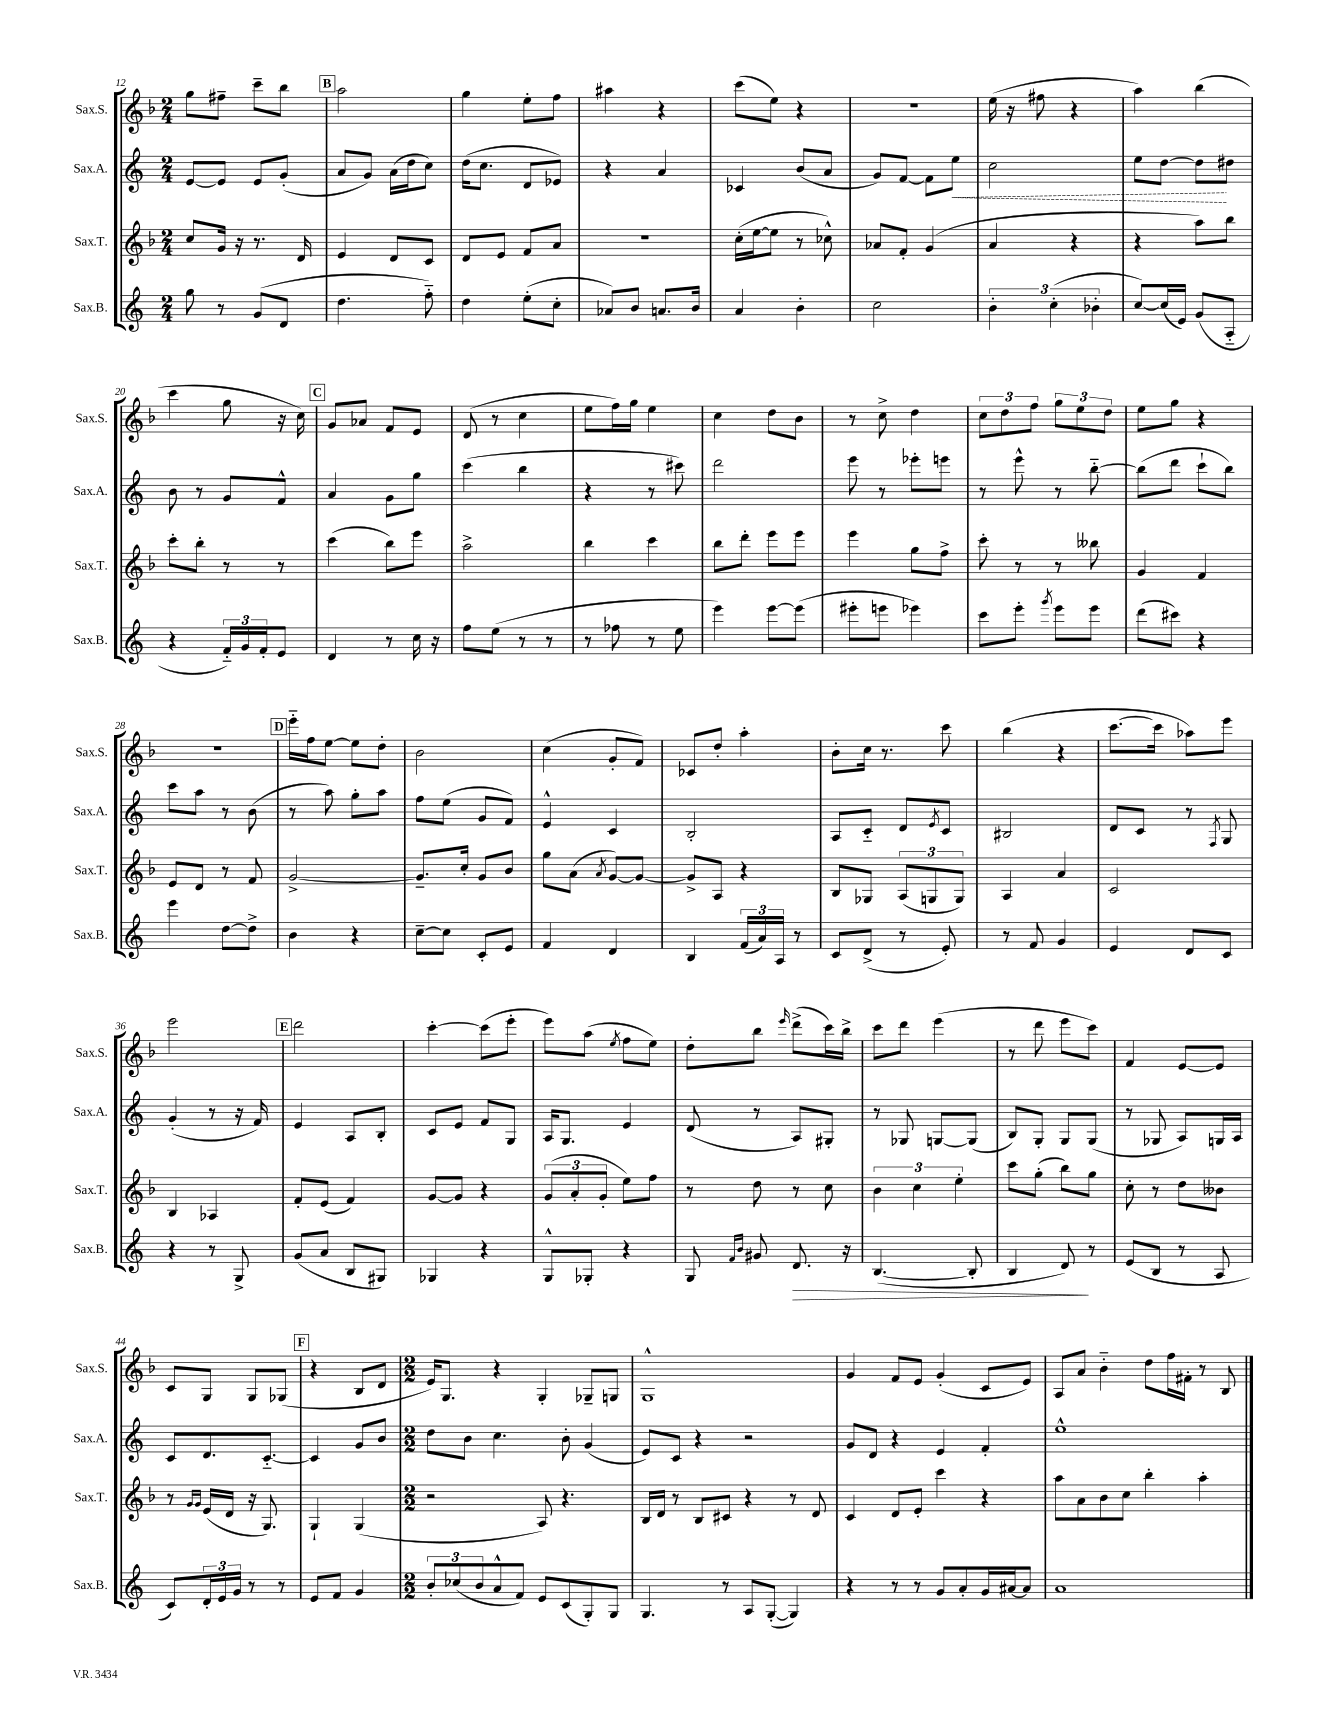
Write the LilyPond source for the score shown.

<<
\new StaffGroup <<
\new Staff = "s0" \with { instrumentName = "Sax.S." shortInstrumentName = "Sax.S." } {
    \clef treble \key f \major \numericTimeSignature \time 2/4
    g''8 fis''8-- c'''8-- bes''8 |
    \mark \markup { \box "B" } a''2 |
    g''4 e''8-. f''8 |
    ais''4 r4 |
    c'''8( e''8) r4 |
    R2 |
    e''16( r16 fis''8 r4 |
    a''4) bes''4( |
    c'''4 g''8 r16 c''16) |
    \mark \markup { \box "C" } g'8 aes'8 f'8 e'8 |
    d'8( r8 c''4 |
    e''8 f''16) g''16 e''4 |
    c''4 d''8 bes'8 |
    r8 c''8-> d''4 |
    \tuplet 3/2 { c''8 d''8 f''8 } \tuplet 3/2 { g''8 e''8 d''8 } |
    e''8 g''8 r4 |
    R2 |
    \mark \markup { \box "D" } e'''16-_ f''16 e''8~ e''8 d''8-. |
    bes'2 |
    c''4( g'8-. f'8) |
    ces'8 d''8-. a''4-. |
    bes'8-. c''16 r8. c'''8 |
    bes''4( r4 |
    c'''8.~ c'''16 aes''8) e'''8 |
    e'''2 |
    \mark \markup { \box "E" } d'''2 |
    c'''4~-. c'''8( e'''8-. |
    e'''8) a''8( \acciaccatura { e''8 } f''8 e''8) |
    d''8-. bes''8 \grace { e'''16 } d'''8->( c'''16) bes''16-> |
    c'''8 d'''8 e'''4( |
    r8 d'''8 e'''8 c'''8) |
    f'4 e'8~ e'8 |
    c'8 g8 g8 ges8( |
    \mark \markup { \box "F" } r4 bes8 d'8 |
    \numericTimeSignature \time 2/2 e'16) g8. r4 g4-. ges8-- g8 |
    g1-^ |
    g'4 f'8 e'8 g'4-.( c'8 e'8) |
    a8 a'8 bes'4-_ d''8 f''16 fis'16-. r8 bes8 \bar "|." |
}
\new Staff = "s1" \with { instrumentName = "Sax.A." shortInstrumentName = "Sax.A." } {
    \clef treble \key c \major \numericTimeSignature \time 2/4
    e'8~ e'8 e'8 g'8-.( |
    \mark \markup { \box "B" } a'8 g'8) a'16( d''16 c''8) |
    d''16( c''8. d'8 ees'8) |
    r4 a'4 |
    ces'4 b'8( a'8 |
    g'8) f'8~ f'8 \once \override Hairpin.style = #'dashed-line e''8\< |
    c''2 |
    e''8 d''8~ d''8\! dis''8 |
    b'8 r8 g'8 f'8-^ |
    \mark \markup { \box "C" } a'4 g'8 g''8 |
    c'''4( b''4 |
    r4 r8 cis'''8) |
    d'''2 |
    e'''8 r8 ees'''8-. e'''8 |
    r8 e'''8-^ r8 b''8~-_ |
    b''8( d'''8 c'''8-! b''8) |
    c'''8 a''8 r8 b'8( |
    \mark \markup { \box "D" } r8 a''8) g''8-. a''8 |
    f''8 e''8( g'8 f'8) |
    e'4-^ c'4 |
    b2-. |
    a8 c'8-_ d'8 \acciaccatura { e'8 } c'8 |
    bis2 |
    d'8 c'8 r8 \acciaccatura { f8 } g8 |
    g'4-.( r8 r16 f'16) |
    \mark \markup { \box "E" } e'4 a8 b8-. |
    c'8 e'8 f'8 g8 |
    a16 g8. e'4 |
    d'8( r8 a8) gis8-. |
    r8 ges8 g8~ g8( |
    b8) g8-. g8 g8( |
    r8 ges8 a8) g16 a16 |
    c'8 d'8. c'8.~-_ |
    \mark \markup { \box "F" } c'4 g'8 b'8 |
    \numericTimeSignature \time 2/2 d''8 b'8 c''4. b'8-. g'4( |
    e'8) c'8 r4 r2 |
    g'8 d'8 r4 e'4 f'4-. |
    e''1-^ \bar "|." |
}
\new Staff = "s2" \with { instrumentName = "Sax.T." shortInstrumentName = "Sax.T." } {
    \clef treble \key f \major \numericTimeSignature \time 2/4
    c''8 g'16 r16 r8. d'16 |
    \mark \markup { \box "B" } e'4 d'8 c'8 |
    d'8 e'8 f'8 a'8 |
    R2 |
    c''16-.( e''16~ e''8 r8 ces''8-^) |
    aes'8 f'8-. g'4( |
    a'4 r4 |
    r4 a''8) bes''8 |
    c'''8-. bes''8-. r8 r8 |
    \mark \markup { \box "C" } c'''4( bes''8) e'''8 |
    a''2-> |
    bes''4 c'''4 |
    bes''8 d'''8-. e'''8 e'''8 |
    e'''4 g''8 f''8-> |
    c'''8-. r8 r8 beses''8 |
    g'4 f'4 |
    e'8 d'8 r8 f'8 |
    \mark \markup { \box "D" } g'2~-> |
    g'8.-- c''16-. g'8 bes'8 |
    g''8 a'8( \acciaccatura { a'8 } g'8~) g'8~ |
    g'8-> a8 r4 |
    bes8 ges8 \tuplet 3/2 { a8( g8 g8) } |
    a4 a'4 |
    c'2 |
    bes4 aes4 |
    \mark \markup { \box "E" } f'8-. e'8( f'4) |
    g'8~ g'8 r4 |
    \tuplet 3/2 { g'8( a'8-. g'8-. } e''8) f''8 |
    r8 d''8 r8 c''8 |
    \tuplet 3/2 { bes'4 c''4 e''4-. } |
    c'''8 g''8-.( bes''8) g''8 |
    c''8-. r8 d''8 beses'8 |
    r8 \grace { g'16 g'16 } e'16( d'16 r16 g8.) |
    \mark \markup { \box "F" } g4-! g4( |
    \numericTimeSignature \time 2/2 r2 a8) r4. |
    bes16 d'16 r8 bes8 cis'8 r4 r8 d'8 |
    c'4 d'8 e'8-. c'''4 r4 |
    a''8 a'8 bes'8 c''8 bes''4-. a''4-. \bar "|." |
}
\new Staff = "s3" \with { instrumentName = "Sax.B." shortInstrumentName = "Sax.B." } {
    \clef treble \key c \major \numericTimeSignature \time 2/4
    g''8 r8 g'8( d'8 |
    \mark \markup { \box "B" } d''4. f''8-_) |
    d''4 e''8-.( c''8-. |
    aes'8) b'8 a'8. b'16 |
    a'4 b'4-. |
    c''2 |
    \tuplet 3/2 { b'4-. c''4-.( bes'4-. } |
    c''8~) c''16( e'16) g'8( a8-_ |
    r4 \tuplet 3/2 { f'16-_) g'16 f'16-. } e'8 |
    \mark \markup { \box "C" } d'4 r8 c''16 r16 |
    f''8 e''8( r8 r8 |
    r8 fes''8 r8 e''8 |
    e'''4) e'''8~ e'''8( |
    eis'''8-. e'''8 ees'''4) |
    c'''8 e'''8-. \acciaccatura { g'''8 } e'''8 e'''8 |
    d'''8( cis'''8) r4 |
    e'''4 d''8~ d''8-> |
    \mark \markup { \box "D" } b'4 r4 |
    c''8~-- c''8 c'8-. e'8 |
    f'4 d'4 |
    b4 \tuplet 3/2 { f'16( a'16) a16 } r8 |
    c'8 d'8->( r8 e'8-.) |
    r8 f'8 g'4 |
    e'4 d'8 c'8 |
    r4 r8 g8-> |
    \mark \markup { \box "E" } g'8( a'8 b8 gis8) |
    ges4 r4 |
    g8-^ ges8-. r4 |
    g8 \grace { f'16 b'16 } gis'8 d'8.\> r16 |
    b4.~( b8-. |
    b4 d'8\!) r8 |
    e'8( b8 r8 a8 |
    c'8) \tuplet 3/2 { d'16-. e'16 g'16 } r8 r8 |
    \mark \markup { \box "F" } e'8 f'8 g'4 |
    \numericTimeSignature \time 2/2 \tuplet 3/2 { b'8-. ces''8( b'8 } a'8-^ f'8) e'8 c'8( g8-.) g8 |
    g4. r8 a8 g8~-.( g4) |
    r4 r8 r8 g'8 a'8-. g'16 ais'16~ ais'8 |
    a'1 \bar "|." |
}
>>
>>
\layout { \context { \Score currentBarNumber = #12 } }
